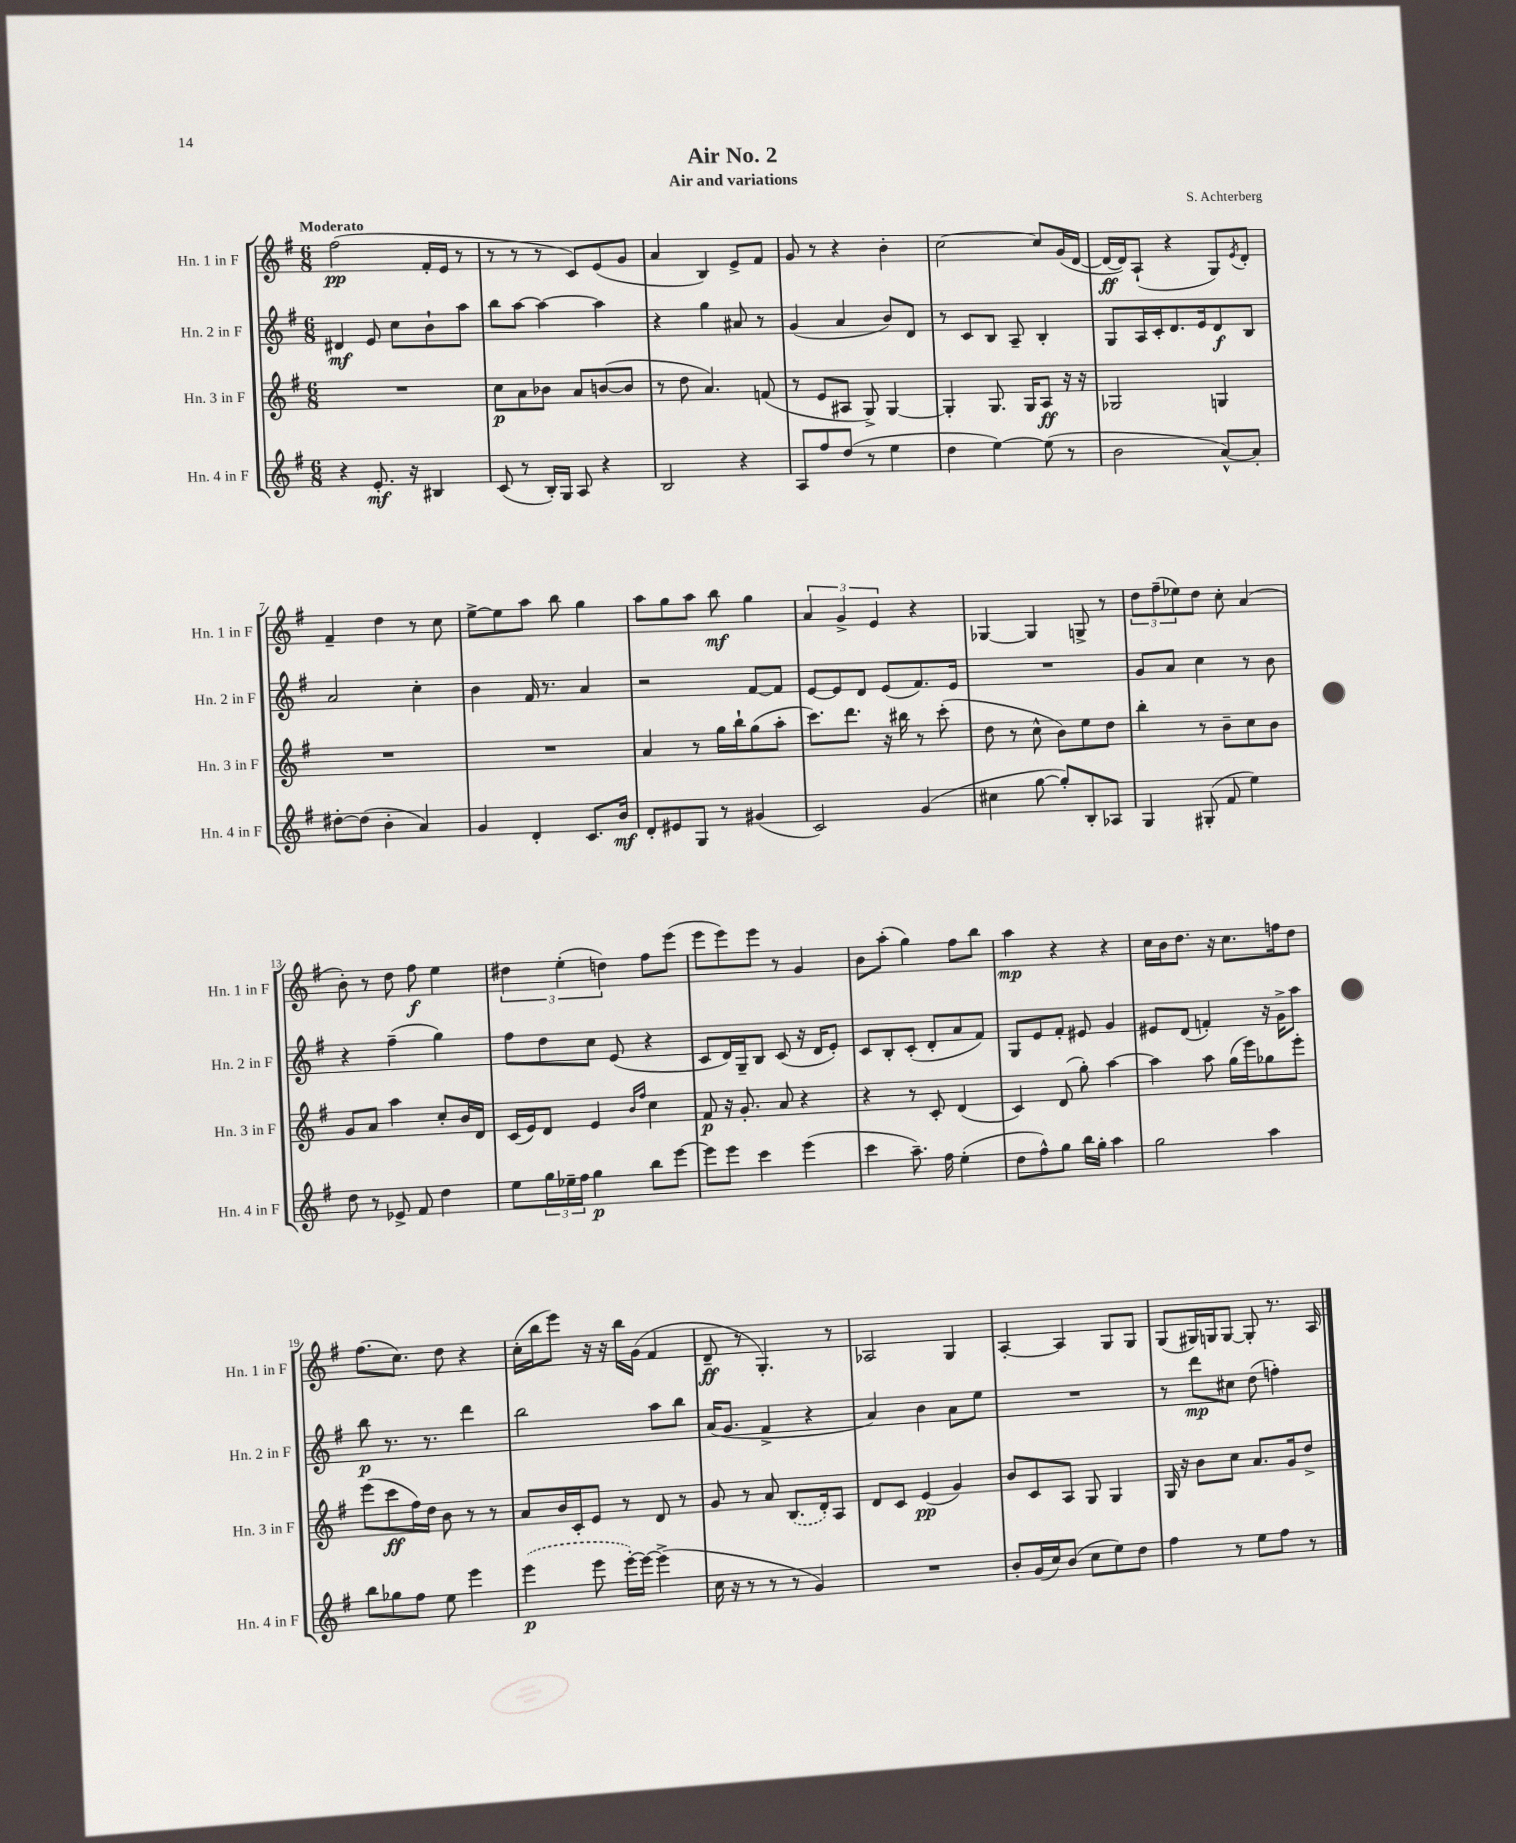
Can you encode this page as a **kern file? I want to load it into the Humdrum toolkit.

**kern	**dynam	**kern	**dynam	**kern	**dynam	**kern	**dynam
*part4	*part4	*part3	*part3	*part2	*part2	*part1	*part1
*staff4	*staff4	*staff3	*staff3	*staff2	*staff2	*staff1	*staff1
*I"Hn. 4 in F	*	*I"Hn. 3 in F	*	*I"Hn. 2 in F	*	*I"Hn. 1 in F	*
*I'Hn. 4 in F	*	*I'Hn. 3 in F	*	*I'Hn. 2 in F	*	*I'Hn. 1 in F	*
*clefG2	*	*clefG2	*	*clefG2	*	*clefG2	*
*k[f#]	*	*k[f#]	*	*k[f#]	*	*k[f#]	*
*M6/8	*	*M6/8	*	*M6/8	*	*M6/8	*
=1	=1	=1	=1	=1	=1	=1	=1
!	!	!	!	!	!	!LO:TX:a:B:t=Moderato	!
4r	.	2.r	.	4d#X/	mf	(2ff#\	pp
8.e'/	mf	.	.	8e/	.	.	.
.	.	.	.	8cc\L	.	.	.
16r	.	.	.	.	.	.	.
4B#X/	.	.	.	8b`\	.	16f#'/LL	.
.	.	.	.	.	.	16e/JJ	.
.	.	.	.	8aa\J	.	8r	.
=2	=2	=2	=2	=2	=2	=2	=2
(8c/	.	8cc\L	p	8bb\L	.	8r	.
8r	.	8a\	.	[8aa\J	.	8r	.
16B'/LL)	.	8b-X\J	.	4aa\_	.	8r	.
16G/JJ	.	.	.	.	.	.	.
8A/	.	8a/L	.	.	.	8c/L)	.
4r	.	([8bn/	.	4aa\]	.	(8e/	.
.	.	8b/J]	.	.	.	8g/J	.
=3	=3	=3	=3	=3	=3	=3	=3
2B/	.	8r	.	4r	.	4a/	.
.	.	8dd\	.	.	.	.	.
.	.	4.a/)	.	4gg\	.	4B/)	.
4r	.	.	.	8a#X/	.	8e^/L	.
.	.	(8fn/	.	8r	.	8f#/J	.
=4	=4	=4	=4	=4	=4	=4	=4
8A/L	.	8r	.	(4g/	.	8g/	.
8ff#/	.	8e/L	.	.	.	8r	.
(8dd/J	.	8A#X/J	.	4a/	.	4r	.
8r	.	8G^/)	.	.	.	.	.
4ee\	.	[4G/	.	8b/L)	.	4b'\	.
.	.	.	.	8d/J	.	.	.
=5	=5	=5	=5	=5	=5	=5	=5
4dd\	.	4G'/]	.	8r	.	[2cc\	.
.	.	.	.	8c/L	.	.	.
[4ee\)	.	8.G/	.	8B/J	.	.	.
.	.	.	.	8A~/	.	.	.
.	.	16G/KL	.	.	.	.	.
(8ee\]	.	8A/J	ff	4B'/	.	8cc/L]	.
8r	.	16r	.	.	.	(16g/L	.
.	.	16r	.	.	.	[16d/JJ	.
=6	=6	=6	=6	=6	=6	=6	=6
2b\	.	2G-X/	.	8G/L	.	16d/LL_	ff
.	.	.	.	.	.	16d/J])	.
.	.	.	.	16A/L	.	(8A`/J	.
.	.	.	.	16c'/J	.	.	.
.	.	.	.	8.d/	.	4r	.
.	.	.	.	16e/k	.	.	.
[8a^^/L)	.	4Gn/	.	8d/	f	8G/L)	.
.	.	.	.	.	.	8qe/	.
8a'/J]	.	.	.	8B/J	.	8d'/J	.
!!LO:LB:g=z
=7	=7	=7	=7	=7	=7	=7	=7
[8dd#X'\L	.	2.r	.	2a/	.	4f#~/	.
(8dd#\J]	.	.	.	.	.	.	.
4b'\	.	.	.	.	.	4dd\	.
4a/)	.	.	.	4cc'\	.	8r	.
.	.	.	.	.	.	8cc\	.
=8	=8	=8	=8	=8	=8	=8	=8
4g/	.	2.r	.	4b\	.	[8ee^\L	.
.	.	.	.	.	.	8ee\]	.
4d'/	.	.	.	16f#/	.	8aa\J	.
.	.	.	.	8.r	.	.	.
.	.	.	.	.	.	8bb\	.
8.c/L	.	.	.	4a/	.	4gg\	.
16b/Jk	mf	.	.	.	.	.	.
=9	=9	=9	=9	=9	=9	=9	=9
8d'/L	.	4a/	.	2r	.	8aa\L	.
8e#X/	.	.	.	.	.	8gg\	.
8G/J	.	8r	.	.	.	8aa\J	.
8r	.	16gg\LL	.	.	.	8bb\	mf
.	.	16bb`\J	.	.	.	.	.
(4g#X/	.	(8gg\	.	[8f#/L	.	4gg\	.
.	.	8aa'\J	.	8f#/J]	.	.	.
=10	=10	=10	=10	=10	=10	=10	=10
2c/)	.	8.ccc\L)	.	[8e/L	.	6a/	.
.	.	.	.	8e/]	.	.	.
.	.	.	.	.	.	6g^/	.
.	.	8.ddd\J	.	.	.	.	.
.	.	.	.	8d/J	.	.	.
.	.	.	.	.	.	6e/	.
.	.	16r	.	(8e/L	.	.	.
.	.	16bb#X\	.	.	.	.	.
(4g/	.	8r	.	8.f#/)	.	4r	.
.	.	(8ccc'\	.	.	.	.	.
.	.	.	.	16e/Jk	.	.	.
=11	=11	=11	=11	=11	=11	=11	=11
4cc#X\	.	8dd\	.	2.r	.	[4G-X/	.
.	.	8r	.	.	.	.	.
[8gg\	.	8cc^^\	.	.	.	4G-/]	.
8gg'/L])	.	8b\L)	.	.	.	.	.
8B'/	.	8ee\	.	.	.	8Gn^/	.
8A-X/J	.	8dd\J	.	.	.	8r	.
=12	=12	=12	=12	=12	=12	=12	=12
4G/	.	4bb'\	.	8g/L	.	12dd\L	.
.	.	.	.	.	.	(12ff#~\	.
.	.	.	.	8a/J	.	.	.
.	.	.	.	.	.	12ee-X\)	.
(8G#X'/	.	8r	.	4cc\	.	8dd\J	.
8f#/	.	8b~\L	.	.	.	8cc'\	.
4ee\)	.	8cc\	.	8r	.	(4a/	.
.	.	8b\J	.	8b\	.	.	.
!!LO:LB:g=z
=13	=13	=13	=13	=13	=13	=13	=13
8dd\	.	8g/L	.	4r	.	8b'\)	.
8r	.	8a/J	.	.	.	8r	.
8e-X^/	.	4aa\	.	(4ff#~\	.	8dd\	.
8f#/	.	.	.	.	.	8ff#\	f
4dd\	.	8cc'/L	.	4gg\)	.	4ee\	.
.	.	16b/L	.	.	.	.	.
.	.	16d/JJ	.	.	.	.	.
=14	=14	=14	=14	=14	=14	=14	=14
8ee\L	.	(16c/LL	.	8ff#\L	.	6dd#X\	.
.	.	16e/J)	.	.	.	.	.
24gg\L	.	8d/J	.	8dd\	.	.	.
24ee-X~\	.	.	.	.	.	(6ee'\	.
24ff#\JJ	.	.	.	.	.	.	.
4gg\	p	4e/	.	8cc\J	.	.	.
.	.	.	.	.	.	6ddn\)	.
.	.	.	.	(8e/	.	.	.
.	.	16qqb/LL	.	.	.	.	.
.	.	16qqff#/JJ	.	.	.	.	.
8bb\L	.	4cc\	.	4r	.	8ff#\L	.
[8eee\J	.	.	.	.	.	(8eee\J	.
=15	=15	=15	=15	=15	=15	=15	=15
8eee\L]	.	8f#/	p	8c/L	.	8eee\L	.
8eee\J	.	16r	.	16d/L)	.	8eee\)	.
.	.	8.g'/	.	16G~/J	.	.	.
4ccc\	.	.	.	8B/J	.	8eee\J	.
.	.	8a/	.	(8c/	.	8r	.
(4eee\	.	4r	.	16r	.	4g/	.
.	.	.	.	16d/KL	.	.	.
.	.	.	.	8e'/J)	.	.	.
=16	=16	=16	=16	=16	=16	=16	=16
4ccc\	.	4r	.	8c/L	.	8b\L	.
.	.	.	.	8B'/	.	(8aa'\J	.
8.aa~\)	.	8r	.	(8c'/J	.	4gg\)	.
.	.	8c'/	.	8d'/L	.	.	.
16ff#\	.	.	.	.	.	.	.
(4ee'\	.	(4d/	.	8a/	.	8ff#\L	.
.	.	.	.	8f#/J)	.	8bb\J	.
=17	=17	=17	=17	=17	=17	=17	=17
8dd\L	.	4c/)	.	8G/L	.	4aa\	mp
8ff#^^\)	.	.	.	8e/	.	.	.
8gg\J	.	(8d/	.	8f#'/J	.	4r	.
16bb\LL	.	8gg'\)	.	8e#X/	.	.	.
16gg'\JJ	.	.	.	.	.	.	.
4aa\	.	[4aa\	.	4g/	.	4r	.
=18	=18	=18	=18	=18	=18	=18	=18
2gg\	.	4aa\]	.	8e#X/L	.	16cc\LL	.
.	.	.	.	.	.	16b\J	.
.	.	.	.	(8d/J	.	8.dd\J	.
.	.	8aa\	.	4fn'/)	.	.	.
.	.	.	.	.	.	16r	.
.	.	(16gg\LL	.	.	.	8.cc\L	.
.	.	16eee\J)	.	.	.	.	.
4aa\	.	8gg-X\	.	16r	.	.	.
.	.	.	.	16g^\KL	.	16ffn\k	.
.	.	8eee'\J	.	8aa\J	.	8dd\J	.
!!LO:LB:g=z
=19	=19	=19	=19	=19	=19	=19	=19
8bb\L	.	(8eee\L	.	8bb\	p	(8.ff#\L	.
8gg-X\	.	8ccc\	ff	8.r	.	.	.
.	.	.	.	.	.	8.cc\J)	.
8ff#\J	.	16ff#\L)	.	.	.	.	.
.	.	16dd\JJ	.	8.r	.	.	.
8ee\	.	8b\	.	.	.	8dd\	.
4eee\	.	8r	.	4ddd\	.	4r	.
.	.	8r	.	.	.	.	.
=20	=20	=20	=20	=20	=20	=20	=20
(4eee\	p	8a/L	.	2bb\	.	(16cc'\LL	.
.	.	.	.	.	.	16bb\J	.
.	.	16b/L	.	.	.	8eee\J)	.
.	.	16c'/J	.	.	.	.	.
8eee\	.	8e/J	.	.	.	16r	.
.	.	.	.	.	.	16r	.
[16eee'\LL)	.	8r	.	.	.	16bb\LL	.
16eee\JJ_	.	.	.	.	.	(16g\JJ	.
(4eee^\]	.	8d/	.	8aa\L	.	4f#/	.
.	.	8r	.	8bb\J	.	.	.
=21	=21	=21	=21	=21	=21	=21	=21
16cc\	.	8g/	.	(16a/KL	.	8d~/	ff
16r	.	.	.	8.g/J	.	.	.
8r	.	8r	.	.	.	8r	.
8r	.	8a/	.	4f#^/	.	4.G'/)	.
8r	.	(8.B/L	.	.	.	.	.
4g/)	.	.	.	4r	.	.	.
.	.	16d'/k)	.	.	.	.	.
.	.	8A/J	.	.	.	8r	.
=22	=22	=22	=22	=22	=22	=22	=22
2.r	.	8d/L	.	4a/)	.	2A-X/	.
.	.	8c/J	.	.	.	.	.
.	.	(4e/	pp	4b\	.	.	.
.	.	4g/)	.	8a\L	.	4G/	.
.	.	.	.	8ee\J	.	.	.
=23	=23	=23	=23	=23	=23	=23	=23
8b'/L	.	8b/L	.	2.r	.	[4A'/	.
(16g/L	.	8c/	.	.	.	.	.
16cc/J)	.	.	.	.	.	.	.
(8b/J	.	8A/J	.	.	.	4A/]	.
8cc\L	.	8G/	.	.	.	.	.
8ee\)	.	4G/	.	.	.	8G/L	.
8dd\J	.	.	.	.	.	8G/J	.
=24	=24	=24	=24	=24	=24	=24	=24
4ff#\	.	16G/	.	8r	.	(8G/L	.
.	.	16r	.	.	.	.	.
.	.	8b\L	.	8ddd\L	mp	16G#X/L)	.
.	.	.	.	.	.	16Gn/J	.
8r	.	8cc\J	.	8cc#X\J	.	[8G/J	.
8ee\L	.	8.a/L	.	(8dd\	.	8G'/]	.
8ff#\J	.	.	.	4ffn'\)	.	8.r	.
.	.	16g/k	.	.	.	.	.
8r	.	8dd^/J	.	.	.	.	.
.	.	.	.	.	.	16A/	.
==	==	==	==	==	==	==	==
*-	*-	*-	*-	*-	*-	*-	*-
